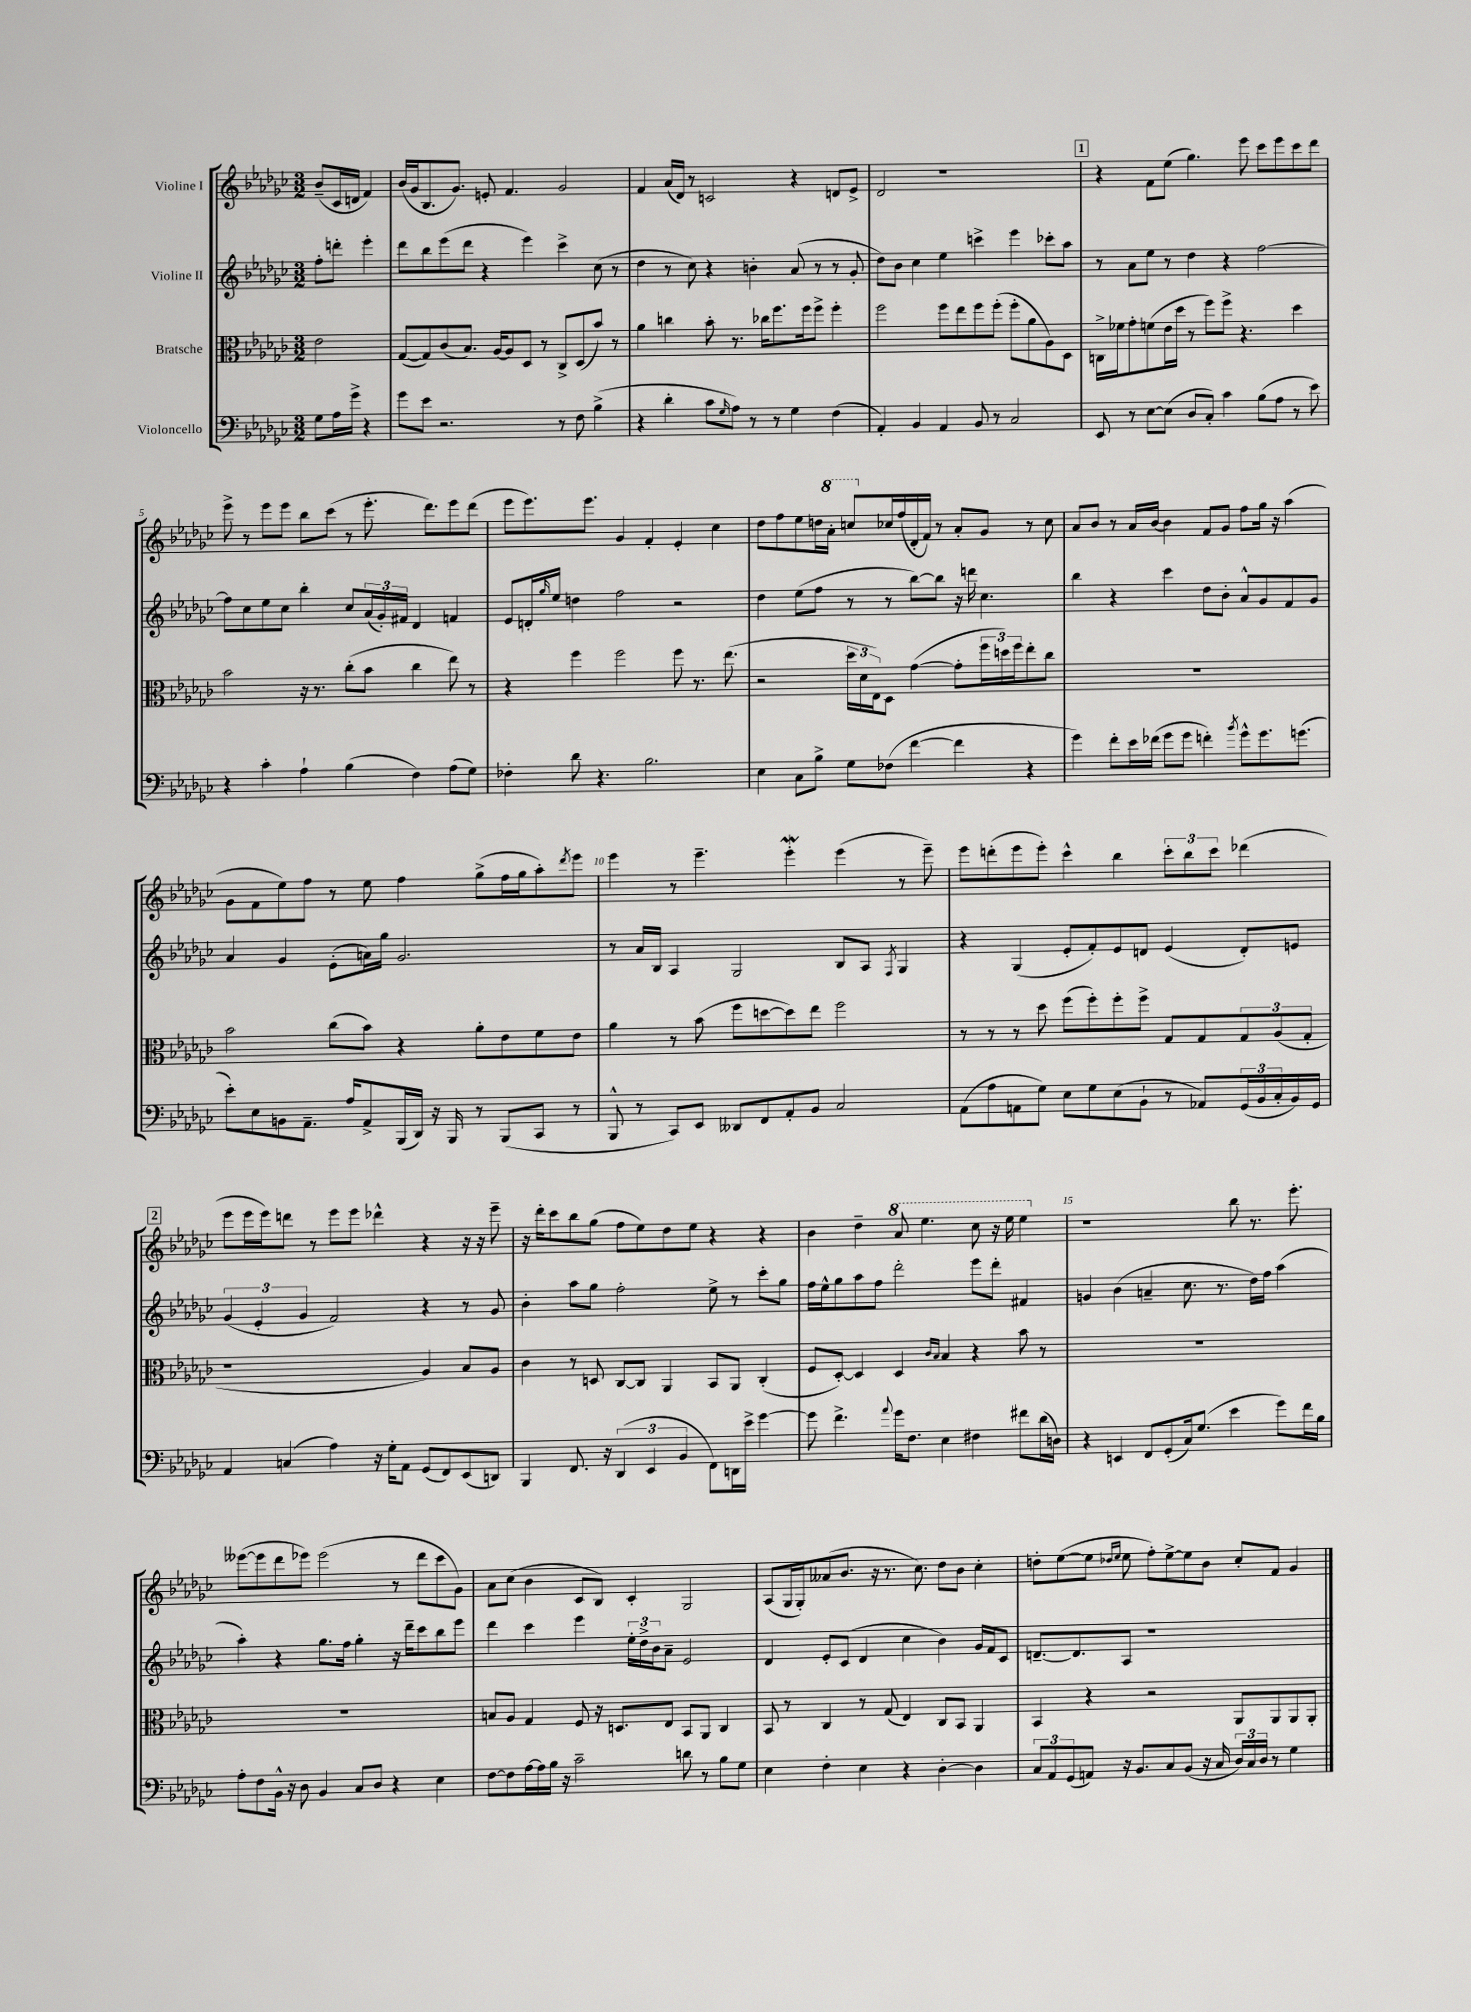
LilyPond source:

<<
\new StaffGroup <<
\new Staff = "s0" \with { instrumentName = "Violine I" } {
    \clef treble \key ges \major \numericTimeSignature \time 3/2 \partial 2
    bes'8--( ces'16 d'16 f'4) |
    bes'16( ges'16 bes8. ges'8.) e'8-. f'4. ges'2 |
    f'4 aes'16( des'16) r8 c'2 r4 d'8 ees'8-> |
    des'2 r1 |
    \mark \markup { \box "1" } r4 f'8 ees''8( ges''4.) ees'''8 ces'''8 ees'''8 ces'''8 des'''8 |
    ees'''8-> r8 ees'''8 ees'''8 bes''8 ces'''8( r8 ees'''8.-. des'''8.) ees'''8 des'''8( |
    ees'''8 ees'''8.) ees'''8. ges'4 f'4-. ees'4-. ces''4 |
    des''8 f''8 ees''8 d''16 \ottava #1 aes''16-. c'''8 \ottava #0 ces''!16 f''16( des'16-. f'16) r8 aes'8-. ges'8 r8 ces''8 |
    aes'8 bes'8 r8 aes'16 bes'16~ bes'4 f'8 ges'8 f''8 ges''16 r16 aes''4( |
    ges'8 f'8 ees''8) f''8 r8 ees''8 f''4 ges''8->( f''16 ges''16 aes''8-.) \acciaccatura { des'''8 } ees'''8 |
    ees'''4 r8 ees'''4.-- ees'''4-.\mordent ees'''4( r8 ees'''8--) |
    ees'''8 d'''8-.( ees'''8 ees'''8-.) ces'''4-^ bes''4 \tuplet 3/2 { ces'''8-. bes''8 ces'''8 } des'''4( |
    \mark \markup { \box "2" } ees'''8 ees'''16 ees'''16) d'''8 r8 ees'''8 ees'''8 des'''4-^ r4 r16 r16 ees'''8-- |
    r16 des'''16-. ces'''8 bes''8 ges''8( f''8 ees''8) des''8 ees''8 r4 r4 |
    bes'4 des''4-- \ottava #1 aes''8 ees'''4. ces'''8 r16 ees'''16 ees'''4 \ottava #0 |
    r1 bes''8 r8. ees'''8.-. |
    eeses'''8~( eeses'''8 des'''8 ees'''8) ees'''2( r8 des'''8 ces'''8 ges'8) |
    aes'8 ces''8( bes'4 ces'8 bes8) ces'4-. ges2 |
    aes8( ges16 ges16-.) aeses'8( bes'8. r16 r8. ces''8.) des''8 bes'8 ces''4-. |
    d''8-. ees''8~( ees''8 \grace { des''16 ees''16 } ees''8 f''8-.) ees''8~-> ees''8 bes'8 ces''8-. f'8 ges'4 \bar "|." |
}
\new Staff = "s1" \with { instrumentName = "Violine II" } {
    \clef treble \key ges \major \numericTimeSignature \time 3/2 \partial 2
    f''8-. d'''8-. ees'''4-. |
    des'''8 bes''8 ees'''8( des'''8 r4 ees'''4) ces'''4-> ces''8( r8 |
    des''4 r8 ces''8) r4 b'4-. aes'8( r8 r8 ges'8-. |
    des''8) bes'8 ces''4 ees''4 c'''4-> ees'''4 ces'''8-. aes''8 |
    \mark \markup { \box "1" } r8 aes'8 ees''8 r8 des''4 r4 f''2~ |
    f''8 ces''8 ees''8 ces''8 bes''4-. ces''8 \tuplet 3/2 { aes'16( ges'16-.) fis'16 } des'4 f'4 |
    ees'8 d'16-. \grace { ges''16 } ees''16 d''4 f''2 r2 |
    des''4 ees''8( f''8 r8 r8 bes''8~) bes''8 r16 d'''16 ces''4. |
    bes''4 r4 ces'''4 des''8 bes'8-. aes'8-^ ges'8 f'8 ges'8 |
    aes'4 ges'4 ees'8-.( a'16) ges''16 ges'2. |
    r8 aes'16 bes16 aes4 ges2 bes8 aes8 \acciaccatura { f8 } ges4 |
    r4 ges4( ees'8-. f'8-.) ees'8 d'8 ees'4( d'8-.) e'8 |
    \mark \markup { \box "2" } \tuplet 3/2 { ges'4( ees'4-. ges'4 } f'2) r4 r8 ges'8 |
    bes'4-. aes''8 ges''8 f''2-. ees''8-> r8 ces'''8-. ges''8 |
    f''16 ees''16-^ ges''8 aes''8 f''8 des'''2-. ees'''8 des'''8-. fis'4 |
    g'4 bes'4( a'4-- ces''8. r8. des''16) f''16 aes''4( |
    aes''4-.) r4 ges''8. f''16 ges''4-. r16 des'''16-- ces'''8 bes''8 ees'''8 |
    des'''4 ces'''4 ees'''4 \tuplet 3/2 { ees''16-. des''16-> bes'16 } aes'8-- ees'2 |
    des'4 ees'8-. ces'8( des'4 ces''4 bes'4) ges'16 f'16 ces'8 |
    d'8.~-- d'8. aes8 r1 \bar "|." |
}
\new Staff = "s2" \with { instrumentName = "Bratsche" } {
    \clef alto \key ges \major \numericTimeSignature \time 3/2 \partial 2
    ees'2 |
    ges8~( ges8) ces'8( bes8.) aes16~ aes8 des8 r8 ces8-> des8( bes'8) r8 |
    aes'4 c''4 bes'8-. r8. ces''16 f''8. f''16 f''8-> f''4-. |
    f''2 f''8 ees''8 f''8 f''8-.( f''8-. aes'8 aes8) des8 |
    \mark \markup { \box "1" } c16-> fes'16 ges'8-. f'8( ees'16 des''16 r8 f''8) f''8-> r4. des''4 |
    bes'2 r16 r8. ces''8-.( bes'8 ces''4 ees''8) r8 |
    r4 f''4 f''2 f''8 r8. ees''8.( |
    r2 \tuplet 3/2 { des''16 des'16 ees16) } des8 ges'4~( ges'8-. \tuplet 3/2 { f''16 d''16) f''16 } ees''8-. ces''8 |
    R1. |
    bes'2 ces''8( bes'8) r4 aes'8-. ees'8 f'8 ees'8 |
    aes'4 r8 bes'8( f''8 d''8~ d''8) ees''8 f''2 |
    r8 r8 r8 des''8 f''8( f''8-.) f''8-. f''8-> ges8 ges8 \tuplet 3/2 { ges8 aes8( ges8-. } |
    \mark \markup { \box "2" } r1 aes4) bes8 aes8 |
    ces'4 r8 d8 ces8~ ces8 aes,4 bes,8 aes,8 ces4-.( |
    f8 des8~-.) des4 des4 \grace { ces'16 bes16 } bes4 r4 bes'8 r8 |
    R1. |
    R1. |
    b8 aes8 ges4 f8 r16 d8. ees8 bes,8 aes,8 ces4 |
    bes,8 r8 ces4 r8 ges8( ees4) ces8 bes,8 aes,4 |
    bes,4 r4 r2 aes,8 aes,8 aes,8 aes,8-. \bar "|." |
}
\new Staff = "s3" \with { instrumentName = "Violoncello" } {
    \clef bass \key ges \major \numericTimeSignature \time 3/2 \partial 2
    ges8 aes16 ges'16-> r4 |
    ges'8 ees'8 r2. r8 f8 bes4->( |
    r4 des'4-. ces'8 \grace { ges16 } aes8) r8 r8 ges4 f4( |
    aes,4-.) bes,4 aes,4 bes,8 r8 ces2 |
    \mark \markup { \box "1" } ees,8 r8 ees8~ ees8( des8 ces8-.) ces'4 bes8( aes8 r8 ees'8) |
    r4 ces'4-. aes4-! bes4( f4) aes8( ges8) |
    fes4-. des'8 r4. bes2. |
    ees4 ces8 bes8-> ges8 fes8( f'4~ f'4 r4 |
    ges'4) f'8-. ees'16 fes'16( ges'8 ges'8 f'4-.) \acciaccatura { bes'8 } ges'8-^ ges'8. g'8.( |
    ees'8-.) ees8 b,8 aes,8.-- aes16 aes,8-> bes,,16( des,16) r16 bes,,16 r8 bes,,8( ces,8 r8 |
    bes,,8-^ r8 ces,8) ees,8 deses,8 f,8 aes,8-. bes,8 ces2 |
    aes,8( aes8 a,8 ges8) ees8 ges8 ees8( bes,8-! r8 aes,8) \tuplet 3/2 { ges,16( bes,16 ces16-. } bes,16) ges,16 |
    \mark \markup { \box "2" } aes,4 c4( aes4) r16 ges16-. aes,8 ges,8( f,8) ees,8( d,8) |
    bes,,4 f,8. r16 \tuplet 3/2 { des,4( ees,4 bes,4 } f,8) d,16 ees'16-> ges'4~ |
    ges'8 f'4.-> \appoggiatura { aes'8 } ges'16 f8. ees4 fis4 fis'8 des'16( d16) |
    r4 e,4 f,8 ges,8-.( ces16) ges8.( ees'4 ges'8) f'16 bes16 |
    aes8-. f8 bes,16-^ r16 des8 bes,4 ces8 des8 r4 ees4 |
    f8~ f8 aes16~ aes16 bes16 r16 ces'2-- d'8 r8 bes8 ges8 |
    ees4 f4-. ees4 r4 des4~-. des4 |
    \tuplet 3/2 { ces8 aes,8 ges,8( } a,8) r16 bes,8. ces8 bes,8( r16 ces16 \tuplet 3/2 { des16) ces16 des16 } r8 ges4 \bar "|." |
}
>>
>>
\layout { \context { \Score \override BarNumber.break-visibility = ##(#f #t #t) barNumberVisibility = #(every-nth-bar-number-visible 5) } }
